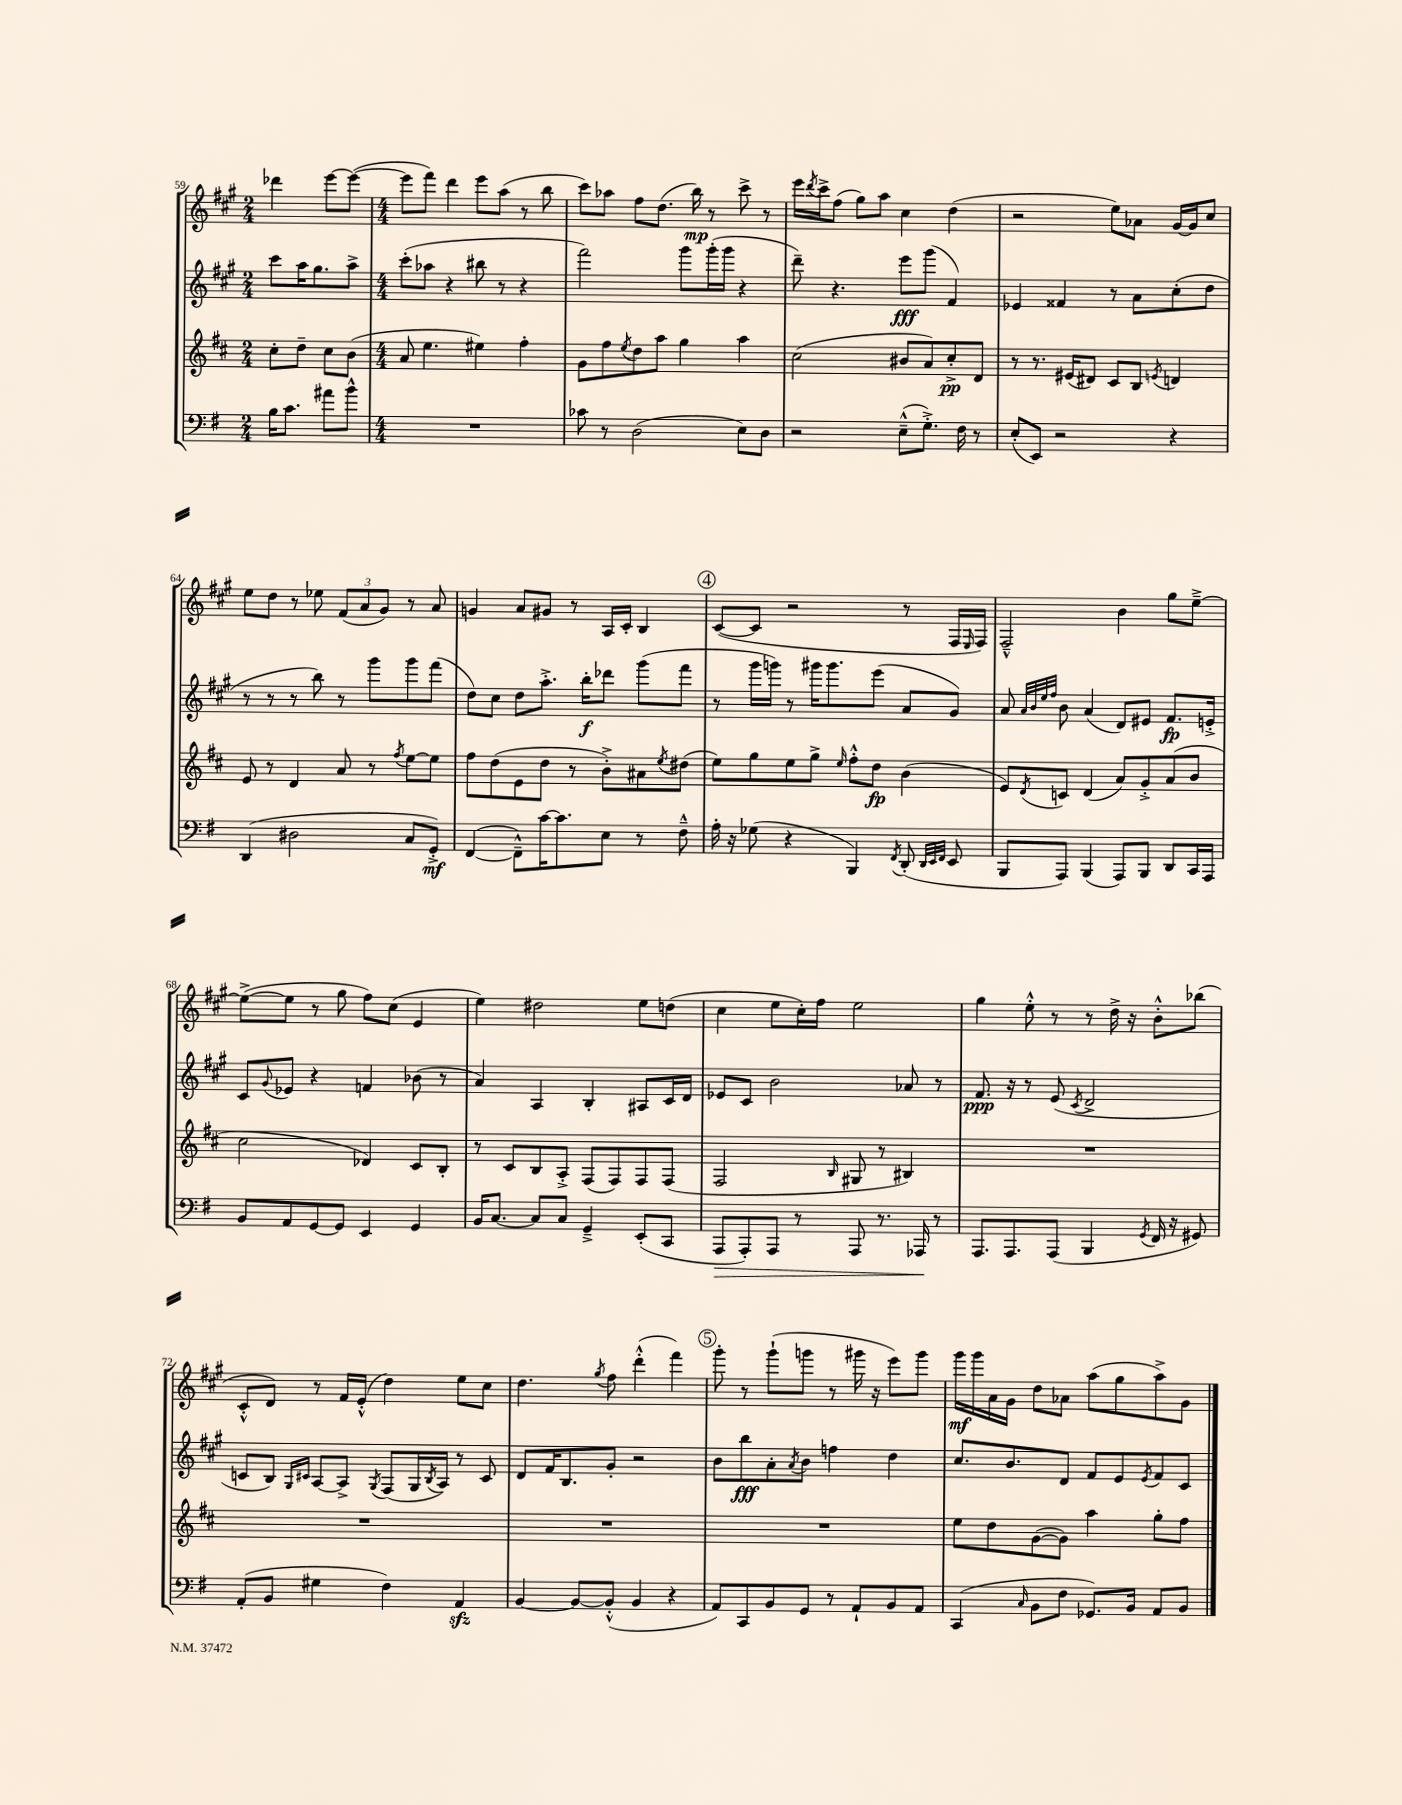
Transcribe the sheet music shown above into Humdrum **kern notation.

**kern	**kern	**kern	**kern
*staff4	*staff3	*staff2	*staff1
*clefF4	*clefG2	*clefG2	*clefG2
*k[f#]	*k[f#c#]	*k[f#c#g#]	*k[f#c#g#]
*M2/4	*M2/4	*M2/4	*M2/4
16B	8cc#'	8ccc#	4ddd-
8.c	.	.	.
.	8dd~	16aa	.
.	.	8.gg#	.
8a#	8cc#	.	[8eee
8b^^	(8b	8aa^	(8eee_
=	=	=	=
*M4/4	*M4/4	*M4/4	*M4/4
1r	8a	(8ccc#'	8eee]
.	4.ee	8aa-	8fff#)
.	.	4r	4ddd
.	4ee#)	8bb#	8eee
.	.	8r	(8aa
.	4ff#'	4r	8r
.	.	.	8bb
=	=	=	=
8c-	8g	2fff#)	8ccc#)
8r	8ff#	.	8aa-
.	8qee	.	.
(2D	8dd	.	8ff#
.	8aa	.	(8.dd
.	4gg	8ggg#	.
.	.	.	16bb)
.	.	(16ggg#'	8r
.	.	16ggg#	.
8E)	4aa	4r	8ccc#^
8D	.	.	8r
=	=	=	=
2r	(2cc#	8ddd~)	16eee
.	.	.	8qddd
.	.	.	16ccc#^
.	.	4.r	(8ff#
.	.	.	8gg#)
.	.	.	8aa
(8E~^^	8b#	8eee	4cc#
8.G'^)	8a)	(8ggg#	.
.	8cc#'^	4f#)	(4dd
16F#	.	.	.
8r	8d	.	.
=	=	=	=
(8E'	8r	4e-	2r
8EE)	8.r	.	.
2r	.	4f##	.
.	(16e#	.	.
.	8d#)	.	.
.	8c#	8r	8ee)
.	8B	8a	8a-
.	8qe	.	.
4r	4d	(8cc#'	[16g#
.	.	.	16g#]
.	.	8dd	8cc#
=	=	=	=
(4DD	8e	8r	8ee
.	8r	8r	8dd
2D#	4d	8r	8r
.	.	8bb)	8ee-
.	8a	8r	(12f#
.	.	.	12a
.	8r	8ggg#	.
.	.	.	12g#)
.	8qff#	.	.
8C	[8ee	8ggg#	8r
8GG'^)	8ee]	(8fff#	8a
=	=	=	=
([4FF#	8ff#	8dd)	4g
.	(8dd	8cc#	.
8FF#~^^])	8e	8dd	8a
[16c	8dd	8.aa'^	8g#
8.c]	.	.	.
.	8r	.	8r
.	.	16bb'	.
8E	8b'^)	8ddd-	16A
.	.	.	16c#'
8r	8a#	(8ggg#	4B
.	8qee	.	.
8F#~^^	(8dd#	8fff#	.
=	=	=	=
16A'	8ee)	8r	([8c#
16r	.	.	.
(8G-	8gg	16ggg#	8c#]
.	.	16ggg)	.
4r	8ee	8r	2r
.	8gg^	16ggg#	.
.	.	8.ggg#	.
.	16qqee	.	.
4BBB)	8ff#'^^	.	.
.	8dd	(8eee	.
8qFF#	.	.	.
(8DD'	(4b	8a	8r
32qqDD	.	.	.
32qqEE	.	.	.
32qqFF#	.	.	.
8EE	.	8g#)	16F#
.	.	.	16qqE
.	.	.	16F#)
=	=	=	=
8BBB	8e)	8a	2F#~^^
.	.	32qqa	.
.	.	32qqb	.
.	.	32qqee	.
.	8qd	32qqff#	.
8AAA)	8c	8b	.
(4BBB	(4d	(4a	.
8AAA)	8a)	8d)	4b
8BBB	8g'^	8e#	.
8DD	(8a	8.f#	8gg#
16CC	8b	.	[8ee~^
16AAA	.	16e'^	.
=	=	=	=
8BB	2cc#	8c#	(8ee^_
.	.	8qqg#	.
8AA	.	8e-	8ee]
[8GG	.	4r	8r
8GG]	.	.	8gg#
4EE	4d-)	4f	8ff#)
.	.	.	(8cc#
4GG	8c#	(8b-	4e
.	8B'	8r	.
=	=	=	=
16BB	8r	4a)	4ee)
[8.C	.	.	.
.	8c#	.	.
8C]	8B	4A	2dd#
8C	8A'^	.	.
4GG~^	(8F#	4B'	.
.	8F#)	.	.
(8EE'	8F#	8A#	8ee
8CC	(8F#	16c#	(8dd
.	.	16d	.
=	=	=	=
8AAA	2F#	8e-	4cc#
8AAA')	.	8c#	.
8AAA	.	2b	8ee
8r	.	.	16cc#')
.	.	.	16ff#
.	16qqB	.	.
8AAA	8G#	.	2ee
8.r	8r	.	.
.	4B#)	8a-	.
16AAA-	.	.	.
8r	.	8r	.
=	=	=	=
8.AAA	1r	8.f#	4gg#
8.AAA	.	16r	.
.	.	8r	8ee'^^
(8AAA	.	(8e	8r
.	.	8qc#	.
4BBB	.	2d^	8r
.	.	.	16dd^
.	.	.	16r
8qGG	.	.	.
16FF#	.	.	8b'^^
16r	.	.	.
8GG#)	.	.	(8bb-
=	=	=	=
(8AA'	1r	8c	8c#'^^
8BB	.	8B)	8d)
.	.	16qqG#	.
.	.	16qqc#	.
4G#	.	[8A	8r
.	.	8A^]	16f#
.	.	.	(16e'^^
.	.	8qG#	.
4F#)	.	(8F#	4dd)
.	.	16G#	.
.	.	8qB	.
.	.	16A)	.
4AA	.	8r	8ee
.	.	8c#	8cc#
=	=	=	=
[4BB	1r	8d	4.dd
.	.	16f#	.
.	.	8.B	.
8BB_	.	.	.
.	.	.	8qgg#
(8BB'^^]	.	8g#'	8ff#
4BB	.	2r	(4ddd'^^
4r	.	.	4fff#)
=	=	=	=
8AA)	1r	8b	8ggg#'
8CC	.	8bb	8r
8BB	.	8a'	(8ggg#`
.	.	8qa	.
8GG	.	8b	8ggg
8r	.	4ff	8r
8AA`	.	.	16ggg#
.	.	.	16r
8BB	.	4dd	8eee)
8AA	.	.	8ggg#
=	=	=	=
(4CC	8ee	8.cc#	16ggg#
.	.	.	16ggg#
.	8dd	.	16a
.	.	8.b	16g#
16qqC	.	.	.
8BB	([8g	.	8dd
8F#	8g])	8d	8a-
8.GG-)	4aa	8f#	(8aa
.	.	8e	8gg#
16BB	.	.	.
.	.	8qe	.
8AA	8gg'	8f#	8aa^)
8BB	8ff#	8c#	8g#
==	==	==	==
*-	*-	*-	*-
